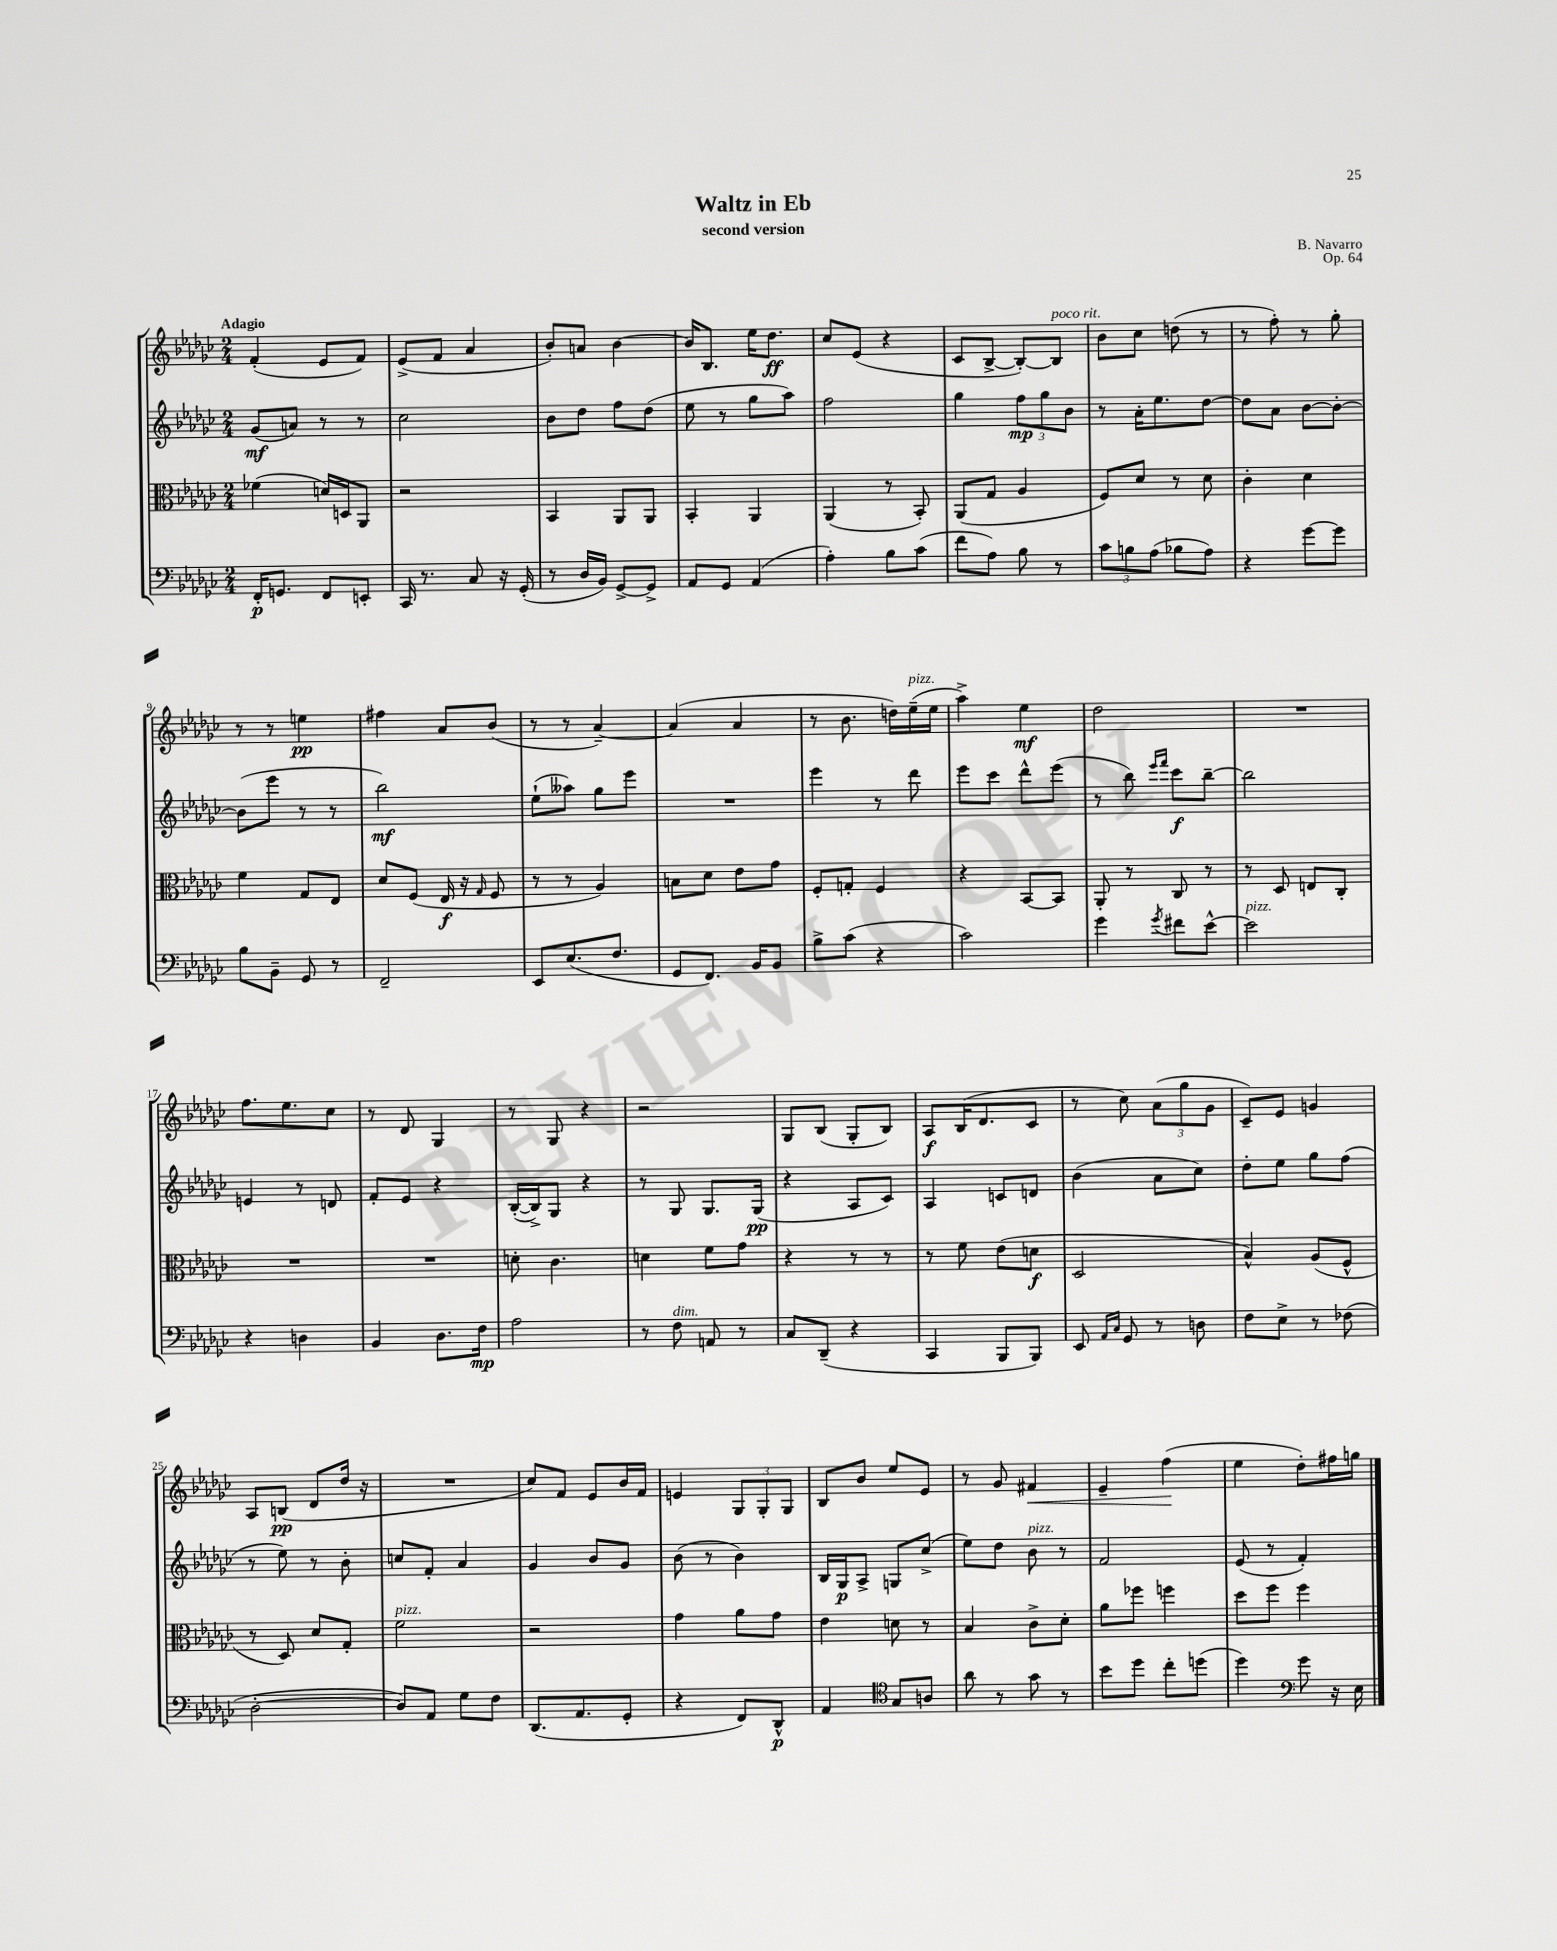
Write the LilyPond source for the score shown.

\header { title = "Waltz in Eb" composer = "B. Navarro" subtitle = "second version" opus = "Op. 64" }
<<
\new StaffGroup <<
\new Staff = "s0" {
    \clef treble \key ges \major \numericTimeSignature \time 2/4 \tempo "Adagio"
    f'4-.( ees'8 f'8) |
    ees'8->( f'8 aes'4 |
    bes'8-.) a'8 bes'4~ |
    bes'16 bes8. ees''16 des''8.\ff |
    ces''8 ees'8( r4 |
    ces'8 bes8~-> bes8~-.) bes8^\markup { \italic "poco rit." } |
    bes'8 ces''8 d''8( r8 |
    r8 f''8-.) r8 ges''8-. |
    r8 r8 e''4\pp |
    fis''4 aes'8 bes'8( |
    r8 r8 aes'4~--) |
    aes'4( aes'4 |
    r8 bes'8. d''16) ees''16--^\markup { \italic "pizz." }( ees''16 |
    aes''4->) ees''4\mf |
    des''2 |
    R2 |
    f''8. ees''8. ces''8 |
    r8 des'8 ges4 |
    r8 ges8 r4 |
    r2 |
    ges8 bes8( ges8-. bes8) |
    aes8\f bes16( des'8. ces'8 |
    r8 ces''8) \tuplet 3/2 { aes'8( ges''8 ges'8 } |
    ces'8--) ees'8 g'4 |
    aes8 b8\pp( des'8 des''16 r16 |
    R2 |
    ces''8) f'8 ees'8 bes'16 f'16 |
    e'4 \tuplet 3/2 { ges8 ges8-. ges8 } |
    bes8 bes'8 ees''8 ees'8 |
    r8 ges'8 fis'4\< |
    ees'4-- f''4\!( |
    ees''4 des''8-.) fis''16 g''16 \bar "|." |
}
\new Staff = "s1" {
    \clef treble \key ges \major \numericTimeSignature \time 2/4
    ges'8\mf( a'8) r8 r8 |
    ces''2 |
    bes'8 des''8 f''8 des''8( |
    ees''8 r8 ges''8 aes''8) |
    f''2 |
    ges''4 \tuplet 3/2 { f''8\mp ges''8 bes'8 } |
    r8 aes'16-. ees''8. des''8~ |
    des''8 aes'8 bes'8~ bes'8~-. |
    bes'8( ees'''8 r8 r8 |
    bes''2\mf) |
    ees''8-!( aeses''8) ges''8 ees'''8 |
    R2 |
    ees'''4 r8 des'''8 |
    ees'''8 ces'''8 des'''8-^ ees'''8( |
    r8 bes''8) \grace { ees'''16 f'''16 } ces'''8\f bes''8~-- |
    bes''2 |
    e'4 r8 d'8 |
    f'8-. ees'8 r4 |
    bes16~-.( bes16->) ges8 r4 |
    r8 ges8 ges8. ges16\pp( |
    r4 aes8 ces'8) |
    aes4 c'8 d'8 |
    bes'4( aes'8 ces''8) |
    des''8-. ees''8 ges''8 f''8( |
    r8 ees''8) r8 bes'8-. |
    c''8 f'8-. aes'4 |
    ges'4 bes'8 ges'8 |
    bes'8( r8 bes'4) |
    bes16 ges16\p aes8-> g8 ces''8->( |
    ees''8) des''8 bes'8^\markup { \italic "pizz." } r8 |
    f'2 |
    ees'8( r8 f'4-.) \bar "|." |
}
\new Staff = "s2" {
    \clef alto \key ges \major \numericTimeSignature \time 2/4
    fes'4( d'16) d16 aes,8 |
    r2 |
    bes,4 aes,8 aes,8 |
    bes,4-. aes,4 |
    aes,4( r8 bes,8-.) |
    aes,8( ges8 aes4 |
    f8) des'8 r8 des'8 |
    ces'4-. des'4 |
    f'4 ges8 ees8 |
    des'8 f8( ees16\f r16 \grace { ges16 } f8 |
    r8 r8 aes4) |
    b8 des'8 ees'8 ges'8 |
    f8-. g8-. f4 |
    r4 bes,8~ bes,8 |
    aes,8-. r8 ces8 r8 |
    r8 des8 e8 ces8-. |
    R2 |
    R2 |
    d'8-. ces'4. |
    d'4 f'8 ges'8 |
    r4 r8 r8 |
    r8 f'8 ees'8( d'8\f |
    des2 |
    bes4-^) aes8( f8-^ |
    r8 des8) des'8 ges8-. |
    f'2^\markup { \italic "pizz." } |
    r2 |
    ges'4 aes'8 ges'8 |
    ees'4 d'8 r8 |
    bes4 ces'8-> des'8-. |
    aes'8 fes''8 f''4 |
    des''8 f''8 f''4 \bar "|." |
}
\new Staff = "s3" {
    \clef bass \key ges \major \numericTimeSignature \time 2/4
    f,16-.\p g,8. f,8 e,8-. |
    ces,16 r8. ces8 r16 ges,16-.( |
    r8 des16 bes,16) ges,8~-> ges,8-> |
    aes,8 ges,8 aes,4( |
    aes4-.) bes8 ces'8( |
    f'8 aes8) bes8 r8 |
    \tuplet 3/2 { ces'8 b8 aes8( } bes8 aes8) |
    r4 ges'8~ ges'8 |
    bes8 bes,8-- ges,8 r8 |
    f,2-- |
    ees,8 ees8.( f8. |
    ges,8 f,8.) bes,16 bes,8 |
    bes8-> ces'8( r4 |
    ces'2) |
    ges'4 \acciaccatura { ges'8 } fis'8 ees'8~-^ |
    ees'2^\markup { \italic "pizz." } |
    r4 d4 |
    bes,4 des8. f16\mp |
    aes2 |
    r8 f8^\markup { \italic "dim." } a,8 r8 |
    ces8 des,8--( r4 |
    ces,4 bes,,8 bes,,8) |
    ees,8 \grace { aes,16 ces16 } ges,8 r8 d8 |
    f8 ees8-> r8 fes8( |
    des2~-. |
    des8) aes,8 ges8 f8 |
    des,8.( aes,8. ges,8-. |
    r4 f,8) des,8-^\p |
    aes,4 \clef tenor ges8 a8 |
    aes'8 r8 ges'8 r8 |
    bes'8 des''8 ces''8-. d''8( |
    des''4) \clef bass ges'8 r16 ees16 \bar "|." |
}
>>
>>
